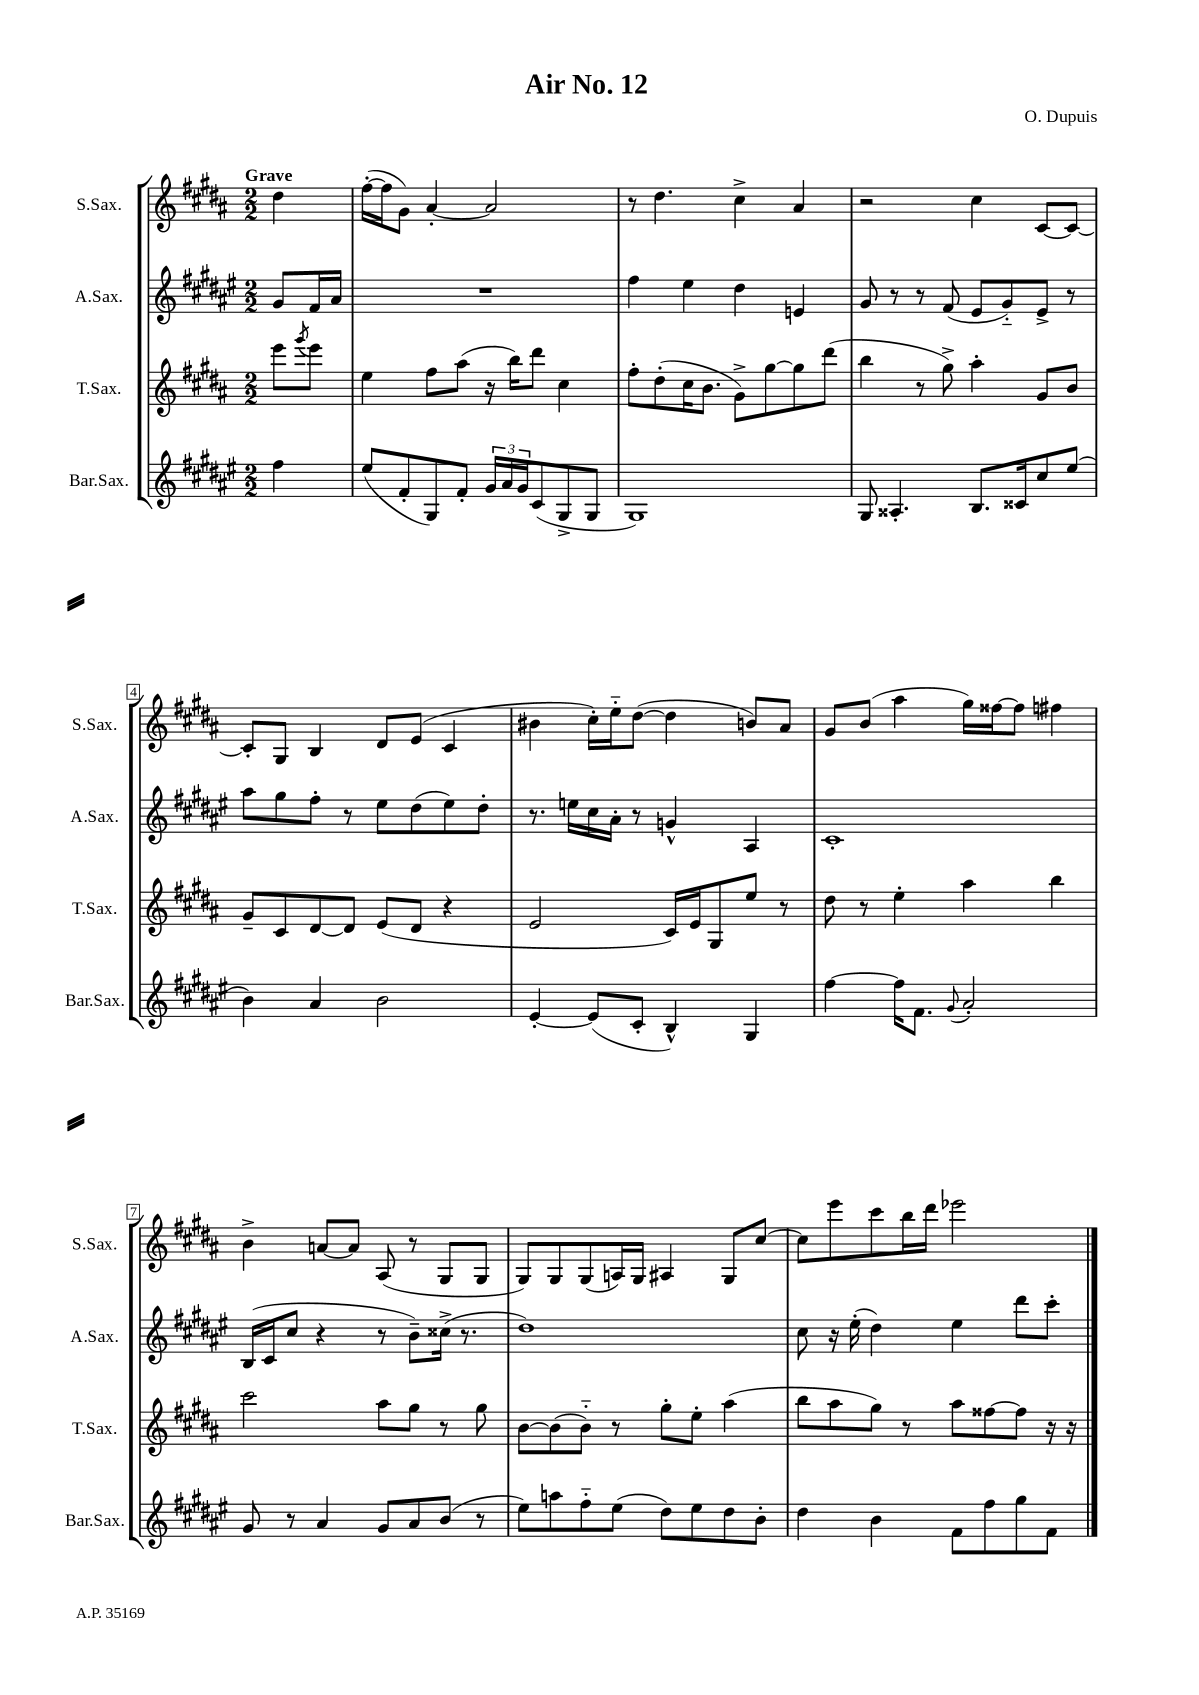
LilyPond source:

\header { title = "Air No. 12" composer = "O. Dupuis" }
<<
\new StaffGroup <<
\new Staff = "s0" \with { instrumentName = "S.Sax." shortInstrumentName = "S.Sax." } {
    \clef treble \key b \major \numericTimeSignature \time 2/2 \partial 4 \tempo "Grave"
    dis''4 |
    fis''16~-.( fis''16 gis'8) ais'4~-. ais'2 |
    r8 dis''4. cis''4-> ais'4 |
    r2 cis''4 cis'8~ cis'8~ |
    cis'8-. gis8 b4 dis'8 e'8( cis'4 |
    bis'4 cis''16-.) e''16-_ dis''8~( dis''4 b'8) ais'8 |
    gis'8 b'8( ais''4 gis''16) fisis''16~ fisis''8 fis''4 |
    b'4-> a'8~ a'8 ais8( r8 gis8 gis8 |
    gis8) gis8 gis8( a16) gis16 ais4 gis8 cis''8~ |
    cis''8 e'''8 cis'''8 b''16 dis'''16 ees'''2 \bar "|." |
}
\new Staff = "s1" \with { instrumentName = "A.Sax." shortInstrumentName = "A.Sax." } {
    \clef treble \key fis \major \numericTimeSignature \time 2/2 \partial 4
    gis'8 fis'16 ais'16 |
    R1 |
    fis''4 eis''4 dis''4 e'4 |
    gis'8 r8 r8 fis'8( eis'8 gis'8-_) eis'8-> r8 |
    ais''8 gis''8 fis''8-. r8 eis''8 dis''8( eis''8) dis''8-. |
    r8. e''16 cis''16 ais'16-. r8 g'4-^ ais4 |
    cis'1-. |
    b16( cis'16 cis''8 r4 r8 b'8--) cisis''16->( r8. |
    dis''1) |
    cis''8 r16 eis''16-.( dis''4) eis''4 dis'''8 cis'''8-. \bar "|." |
}
\new Staff = "s2" \with { instrumentName = "T.Sax." shortInstrumentName = "T.Sax." } {
    \clef treble \key b \major \numericTimeSignature \time 2/2 \partial 4
    e'''8 \acciaccatura { gis'''8 } e'''8 |
    e''4 fis''8 ais''8( r16 b''16) dis'''8 cis''4 |
    fis''8-. dis''8-.( cis''16 b'8. gis'8->) gis''8~ gis''8 dis'''8( |
    b''4 r8 gis''8->) ais''4-. gis'8 b'8 |
    gis'8-- cis'8 dis'8~ dis'8 e'8( dis'8 r4 |
    e'2 cis'16) e'16 gis8 e''8 r8 |
    dis''8 r8 e''4-. ais''4 b''4 |
    cis'''2 ais''8 gis''8 r8 gis''8 |
    b'8~ b'8( b'8-_) r8 gis''8-. e''8-. ais''4( |
    b''8 ais''8 gis''8) r8 ais''8 fisis''8~ fisis''8 r16 r16 \bar "|." |
}
\new Staff = "s3" \with { instrumentName = "Bar.Sax." shortInstrumentName = "Bar.Sax." } {
    \clef treble \key fis \major \numericTimeSignature \time 2/2 \partial 4
    fis''4 |
    eis''8( fis'8-. gis8) fis'8-. \tuplet 3/2 { gis'16 ais'16 gis'16 } cis'8( gis8-> gis8 |
    gis1) |
    gis8 aisis4.-. b8. cisis'16 cis''8 eis''8( |
    b'4) ais'4 b'2 |
    eis'4~-. eis'8( cis'8-. b4-^) gis4 |
    fis''4~ fis''16 fis'8. \appoggiatura { gis'8 } ais'2-. |
    gis'8 r8 ais'4 gis'8 ais'8 b'8( r8 |
    eis''8) a''8 fis''8-_ eis''8( dis''8) eis''8 dis''8 b'8-. |
    dis''4 b'4 fis'8 fis''8 gis''8 fis'8 \bar "|." |
}
>>
>>
\layout { \context { \Score \override BarNumber.stencil = #(make-stencil-boxer 0.1 0.3 ly:text-interface::print) } }
